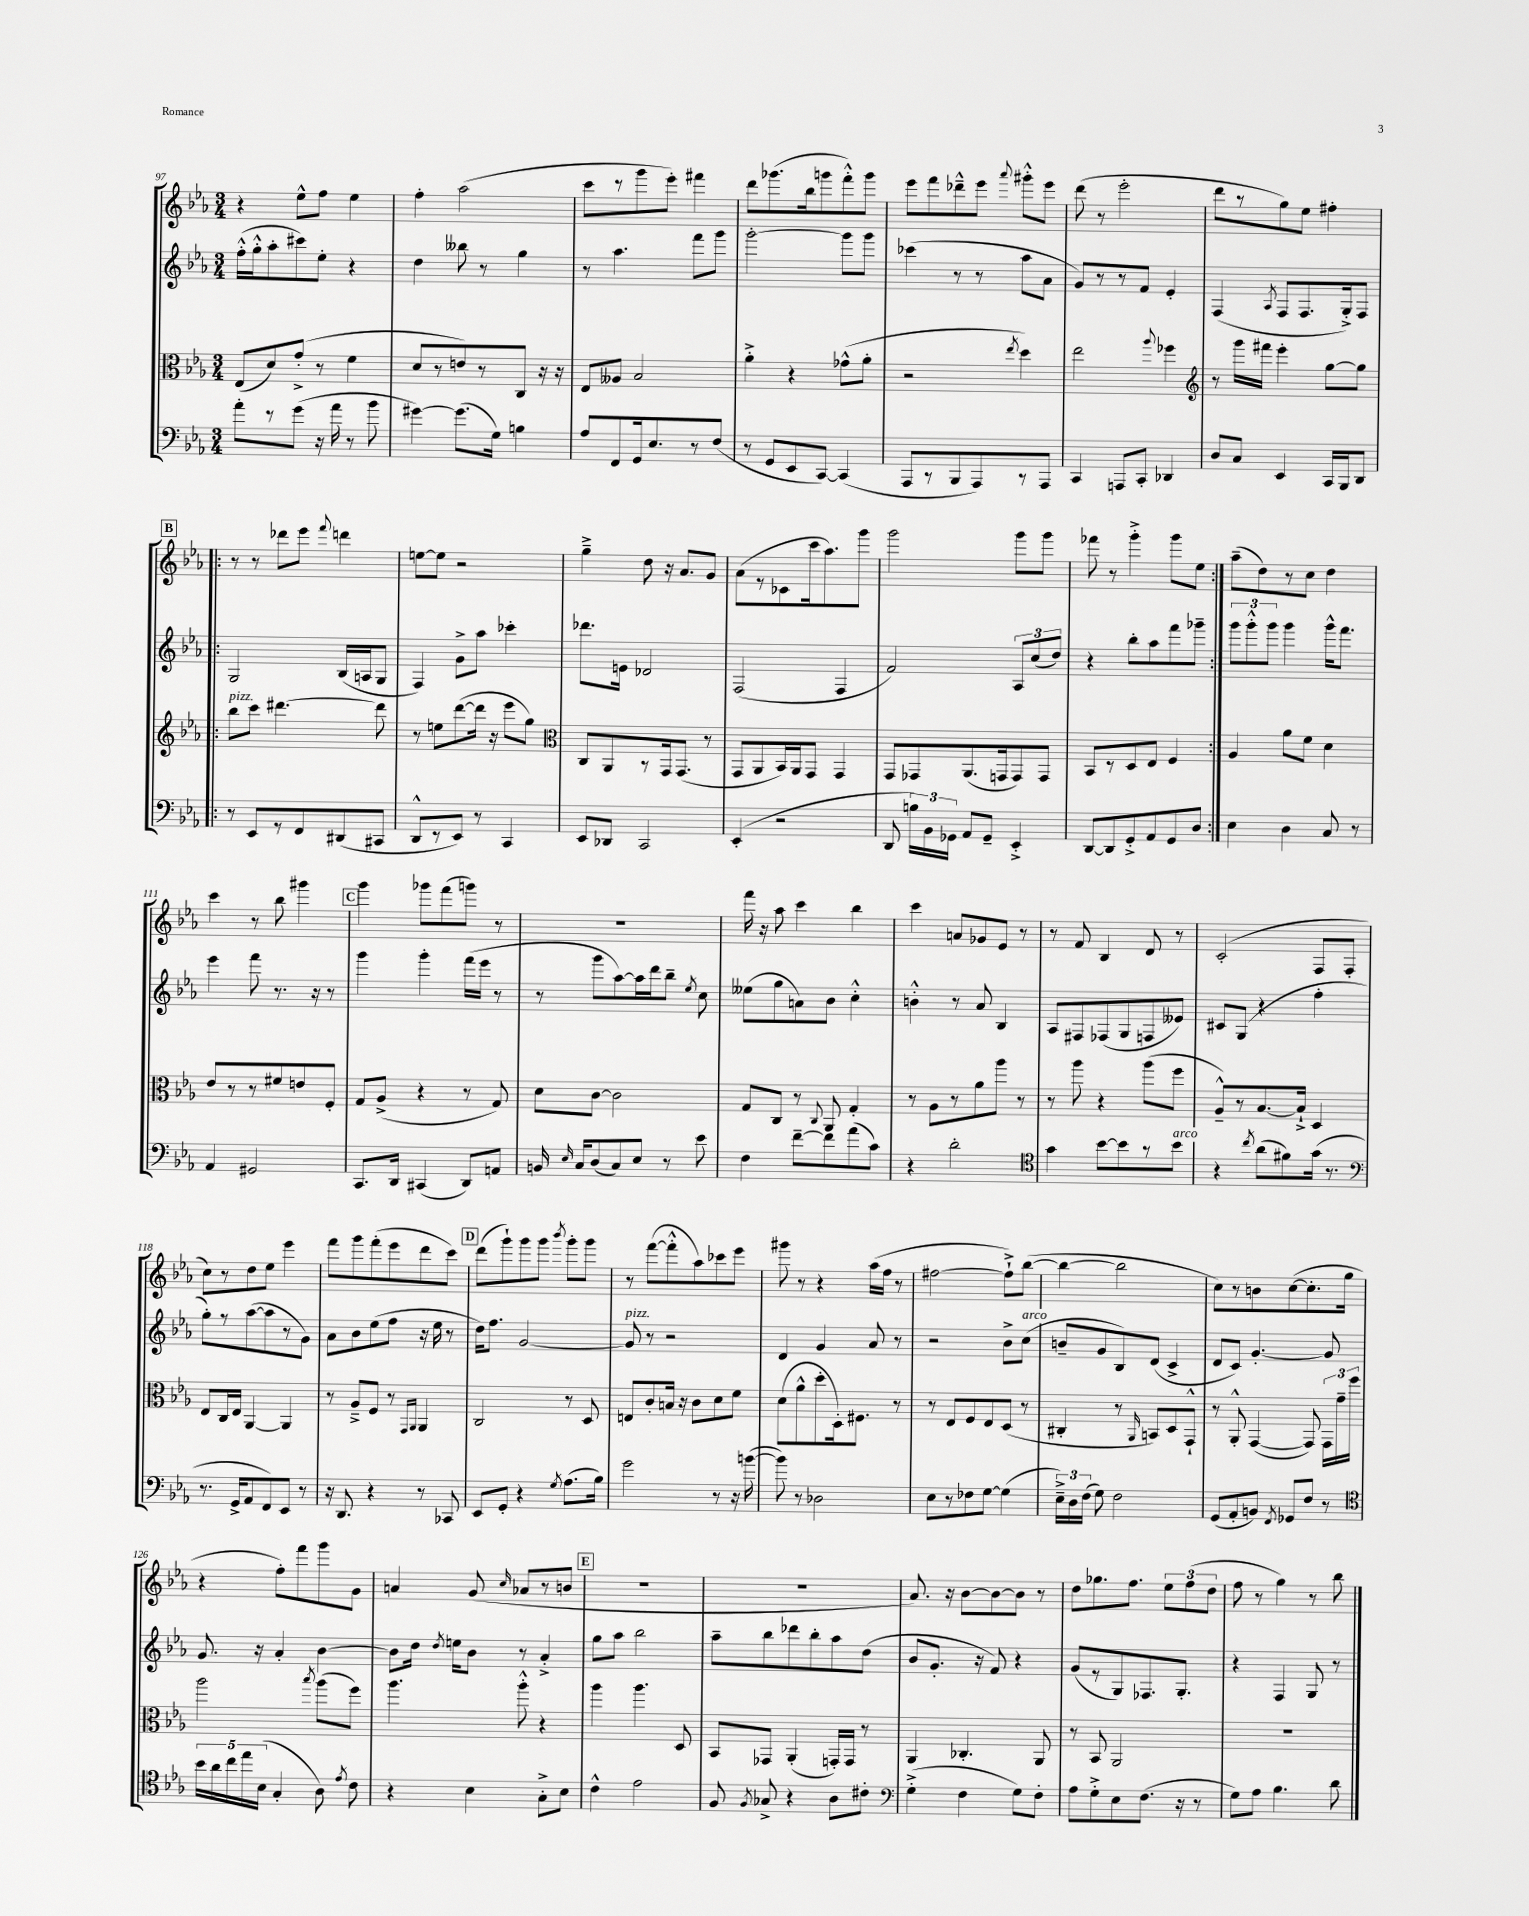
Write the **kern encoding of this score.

**kern	**kern	**kern	**kern
*staff4	*staff3	*staff2	*staff1
*clefF4	*clefC3	*clefG2	*clefG2
*k[b-e-a-]	*k[b-e-a-]	*k[b-e-a-]	*k[b-e-a-]
*M3/4	*M3/4	*M3/4	*M3/4
8a-'	(8E-	(16ff'^^	4r
.	.	16gg'^^	.
8r	8d)	8aa-'	.
(8g	(8g'^	8ccc#)	8ee-^^
16r	8r	8ee-'	8ff
16a-	.	.	.
8r	4f	4r	4ee-
8b-	.	.	.
=	=	=	=
[4g#)	8d	4dd	4ff'
.	8r	.	.
(8.g#]	8e)	8bb--	(2aa-
.	8r	8r	.
16G)	.	.	.
4B	8C	4gg	.
.	16r	.	.
.	16r	.	.
=	=	=	=
8A-	8E-	8r	8ccc
8FF	8A--	4.aa-	8r
16GG	2B-	.	8ggg
8.E-	.	.	.
.	.	.	8eee-')
8r	.	8fff	4fff#
(8F	.	8ggg	.
=	=	=	=
8r	4a-'^	[2ggg'	8ddd
8GG	.	.	(8.ggg-
8EE-	4r	.	.
.	.	.	16bb-
[8CC)	.	.	8ggg
(4CC]	(8g-^^	8ggg]	8fff'^^)
.	8a-'	8ggg	8ggg
=	=	=	=
8AAA-	2r	(4ccc-	8eee-
8r	.	.	8fff
8BBB-	.	8r	8ddd-~^^
8AAA-)	.	8r	8eee-
.	8qee-	.	8qqaaa-
8r	4dd)	8aa-	8ggg#'^^
8AAA-	.	8a-	8eee-
=	=	=	=
4CC	2ee-	8g)	(8ddd
.	.	8r	8r
8AAA	.	8r	2eee-'
8CC'	.	8f	.
.	8qqaa-	.	.
4DD-	4ff-	4e-'	.
=	=	=	=
*	*clefG2	*	*
8D	8r	(4F	8ddd
8C	16ggg	.	8r
.	16fff#	.	.
.	.	8qA-	.
4EE-	4eee-'	8F	8gg)
.	.	8.F	8ee-
16CC	[8gg	.	4ff#'
16BBB-	.	16G'^)	.
8DD	8gg]	8F	.
=!|:	=!|:	=!|:	=!|:
8r	8bb-	2G	8r
8EE-	8ccc	.	8r
8r	[4.ddd#	.	8ddd-
8FF	.	.	8eee-
.	.	.	8qqfff
(8DD#	.	(16B-	4ddd
.	.	16A	.
8CC#	8ddd#]	8G	.
=	=	=	=
8DD^^	8r	4F)	[8ee
8r	8ee	.	8ee]
8EE-)	([8ddd	8g^	2r
8r	16ddd]	8aa-	.
.	16r	.	.
4CC	8eee-	4ccc-'	.
.	8gg)	.	.
=	=	=	=
*	*clefC3	*	*
8EE-	8C	8.ddd-	4gg~^
8DD-	8AA-	.	.
.	.	16e	.
2CC	8r	2d-	8dd
.	16GG	.	16r
.	(8.GG	.	8.a-
.	8r	.	8g
=	=	=	=
(4EE-'	8GG	(2F	(8a-
.	8AA-	.	8r
2r	16BB-)	.	8c-
.	16AA-	.	.
.	8GG	.	16ccc
.	.	.	8.aa-)
.	4GG	4F	.
.	.	.	8ggg
=	=	=	=
8DD	8GG	2f)	2ggg
24B)	8GG-	.	.
24BB-	.	.	.
24GG-	.	.	.
8AA-	(8.AA-	.	.
8GG-~	.	.	.
.	16GG	.	.
4EE-'^	8GG)	12A-	8ggg
.	.	(12cc	.
.	8GG	.	8ggg
.	.	12dd)	.
=	=	=	=
[8DD	8BB-	4r	8fff-
8DD]	8r	.	8r
8GG'^	8D	8bb-'	4ggg'^
8AA-	8E-	8aa-	.
8GG	4F	8fff	8ggg
8D	.	8ggg-~	8ee-
=:|!	=:|!	=:|!	=:|!
4E-	4A-	12ggg	(8aa-~
.	.	12ggg'^^	.
.	.	.	8dd)
.	.	12ggg	.
4D	8a-	4ggg	8r
.	8f	.	8cc
8C	4d	16ggg^^	4dd
.	.	8.fff	.
8r	.	.	.
=	=	=	=
4AA-	8e-	4eee-	4ccc
.	8r	.	.
2GG#	8r	8fff	8r
.	8f#	8.r	8bb-
.	8e	.	4ggg#
.	.	16r	.
.	8F'	8r	.
=	=	=	=
8.CC	8G	4ggg	4ggg
.	(8A-^	.	.
16DD	.	.	.
(4CC#	4r	4ggg'	8ggg-
.	.	.	(8fff
8DD)	8r	(16fff	8ggg)
.	.	16eee-	.
8AA	8G)	8r	8r
=	=	=	=
16BB	8d	8r	2.r
16qqE-	.	.	.
16C	.	.	.
(8D	[8c	8ggg	.
8C)	2c]	[8aa-)	.
8E-	.	16aa-]	.
.	.	16ddd	.
8r	.	8bb-~	.
.	.	8qee-	.
8e-	.	8cc	.
=	=	=	=
4F	8G	(8ee--	16fff
.	.	.	16r
.	8C	8gg	8aa-
[8f~	8r	8a)	4ccc
.	8qqC	.	.
8f]	8AA-	8b-	.
(8a-	4G'	4cc'^^	4bb-
8c)	.	.	.
=	=	=	=
4r	8r	4b'^^	4ccc
.	8A-	.	.
2d'	8r	8r	8a
.	8a-	8a-	8g-
.	8aa-	4B-	8e-
.	8r	.	8r
=	=	=	=
*clefC4	*	*	*
4g	8r	8A-	8r
.	8aa-	8F#	8f
[8b-	4r	(8F-	4B-
8b-]	.	8G	.
8r	(8aa-	8F	8d
8b-	8ff	8e--)	8r
=	=	=	=
4r	8A-~^^)	8c#	(2c'
.	8r	(8G	.
8qcc	.	.	.
(8a-	[8.B-	4r	.
8f#)	.	.	.
.	16B-`^]	.	.
(16g	4D	4ff'	8F
8.r	.	.	.
.	.	.	8F'
=	=	=	=
*clefF4	*	*	*
8.r	8E-	8gg')	8cc)
.	16C	8r	8r
16GG^	16E-	.	.
8AA-	[4AA-	([8aa-	8dd
8FF)	.	8aa-]	8ee-
8EE-	4AA-]	8r	4eee-
8r	.	8g)	.
=	=	=	=
16r	8r	8a-	8fff
8.DD	.	.	.
.	8A-~^	8b-	8ggg
4r	8F	(8ee-	(8fff'
.	8r	8ff	8eee-
.	16qqGG	.	.
.	16qqAA-	.	.
8r	4AA-	16r	8ddd
.	.	16ee-	.
8CC-	.	8r	8ccc)
=	=	=	=
8EE-	2C	16dd)	(8ddd
.	.	8.ff	.
8GG'	.	.	8ggg`)
4r	.	[2g	8ggg
.	.	.	8ggg
8qG	.	.	8qbbb-
(8.A-	8r	.	8ggg'
.	8D	.	8ggg
16B-)	.	.	.
=	=	=	=
2g	8E	8g]	8r
.	8c'	8r	([8fff
.	16B	2r	8fff'^^]
.	16r	.	.
.	8c	.	8aa-)
8r	8d	.	8ccc-
16r	8f	.	8eee-
([16b	.	.	.
=	=	=	=
8b])	(8d	4d	8ggg#
8r	8a-^^	.	8r
2D-	8dd'	4g	4r
.	16D')	.	.
.	8.F#	.	.
.	.	8a-	(16aa-
.	.	.	16ff
.	8r	8r	8r
=	=	=	=
8E-	8r	2r	[2ff#
8r	8E-	.	.
8F-	8F	.	.
[8G	8E-	.	.
(4G]	(8D	8b-^	8ff#`^])
.	8r	(8cc	([8bb-
=	=	=	=
24E-~^)	4C#'	8b~	4bb-_
24D	.	.	.
(24F	.	.	.
8G)	.	8g	.
2F	8r	8B-)	2bb-]
.	16qqAA-	.	.
.	8BB)	(8d	.
.	8D	4c^	.
.	8GG`^^	.	.
=	=	=	=
(8GG	8r	8d	8cc)
8AA-'	8AA-'^^	8c)	8r
8BB)	([4GG	[4.g'	8b
8qFF	.	.	.
8GG-	.	.	([8cc
8F	8GG])	.	8.cc']
8r	24GG	8g]	.
.	24g~	.	.
.	.	.	16gg
.	24ff	.	.
=	=	=	=
*clefC4	*	*	*
20b-	2aa-	8.g	4r
20a-	.	.	.
20cc	.	.	.
20ee-	.	.	.
.	.	16r	.
(20B-	.	.	.
4G'	.	4a-'	8ff')
.	.	.	8fff
.	8qbb-	.	.
8A-)	(8aa-	[4b-	8ggg
8qe-	.	.	.
8c	8ff)	.	8g
=	=	=	=
4r	4.aa-	8b-]	4a
.	.	16dd	.
.	.	8qdd	.
.	.	16ee	.
4B-	.	8b-	(8g
.	.	.	16qqcc
.	8aa-'^^	8r	8a-
8G'^	4r	4a-'^	8r
8B-	.	.	8b
=	=	=	=
4c^^	4aa-	8gg	2.r
.	.	8aa-	.
2e-	4.aa-	2bb-	.
.	8D	.	.
=	=	=	=
8F	8BB-	8aa-~	2.r
8qF	.	.	.
8G-^	8GG-	8bb-	.
4r	(4AA-'	8ddd-	.
.	.	8bb-'	.
8A-	16GG')	8aa-	.
.	16GG	.	.
8c#'	8r	(8dd	.
=	=	=	=
*clefF4	*	*	*
(4G'^	4AA-	8b-	8.a-)
.	.	8.g'	.
.	.	.	16r
4F	4.C-'	.	[8b-
.	.	16r	.
.	.	8f)	8b-_
8G)	.	4r	8b-]
8F'	8AA-	.	8r
=	=	=	=
8A-	8r	(8g	8dd
8G'^	8BB-	8r	8.gg-
8E-	2AA-	8G)	.
.	.	.	8.ff
(8.F	.	8.F-	.
.	.	.	12ee-
16r	.	8.G'	.
.	.	.	(12ff
8r	.	.	.
.	.	.	12dd
=	=	=	=
8G)	2.r	4r	8ff
8A-	.	.	8r
4.B-	.	4F	4gg)
.	.	8G	8r
8d	.	8r	8bb-
==	==	==	==
*-	*-	*-	*-
